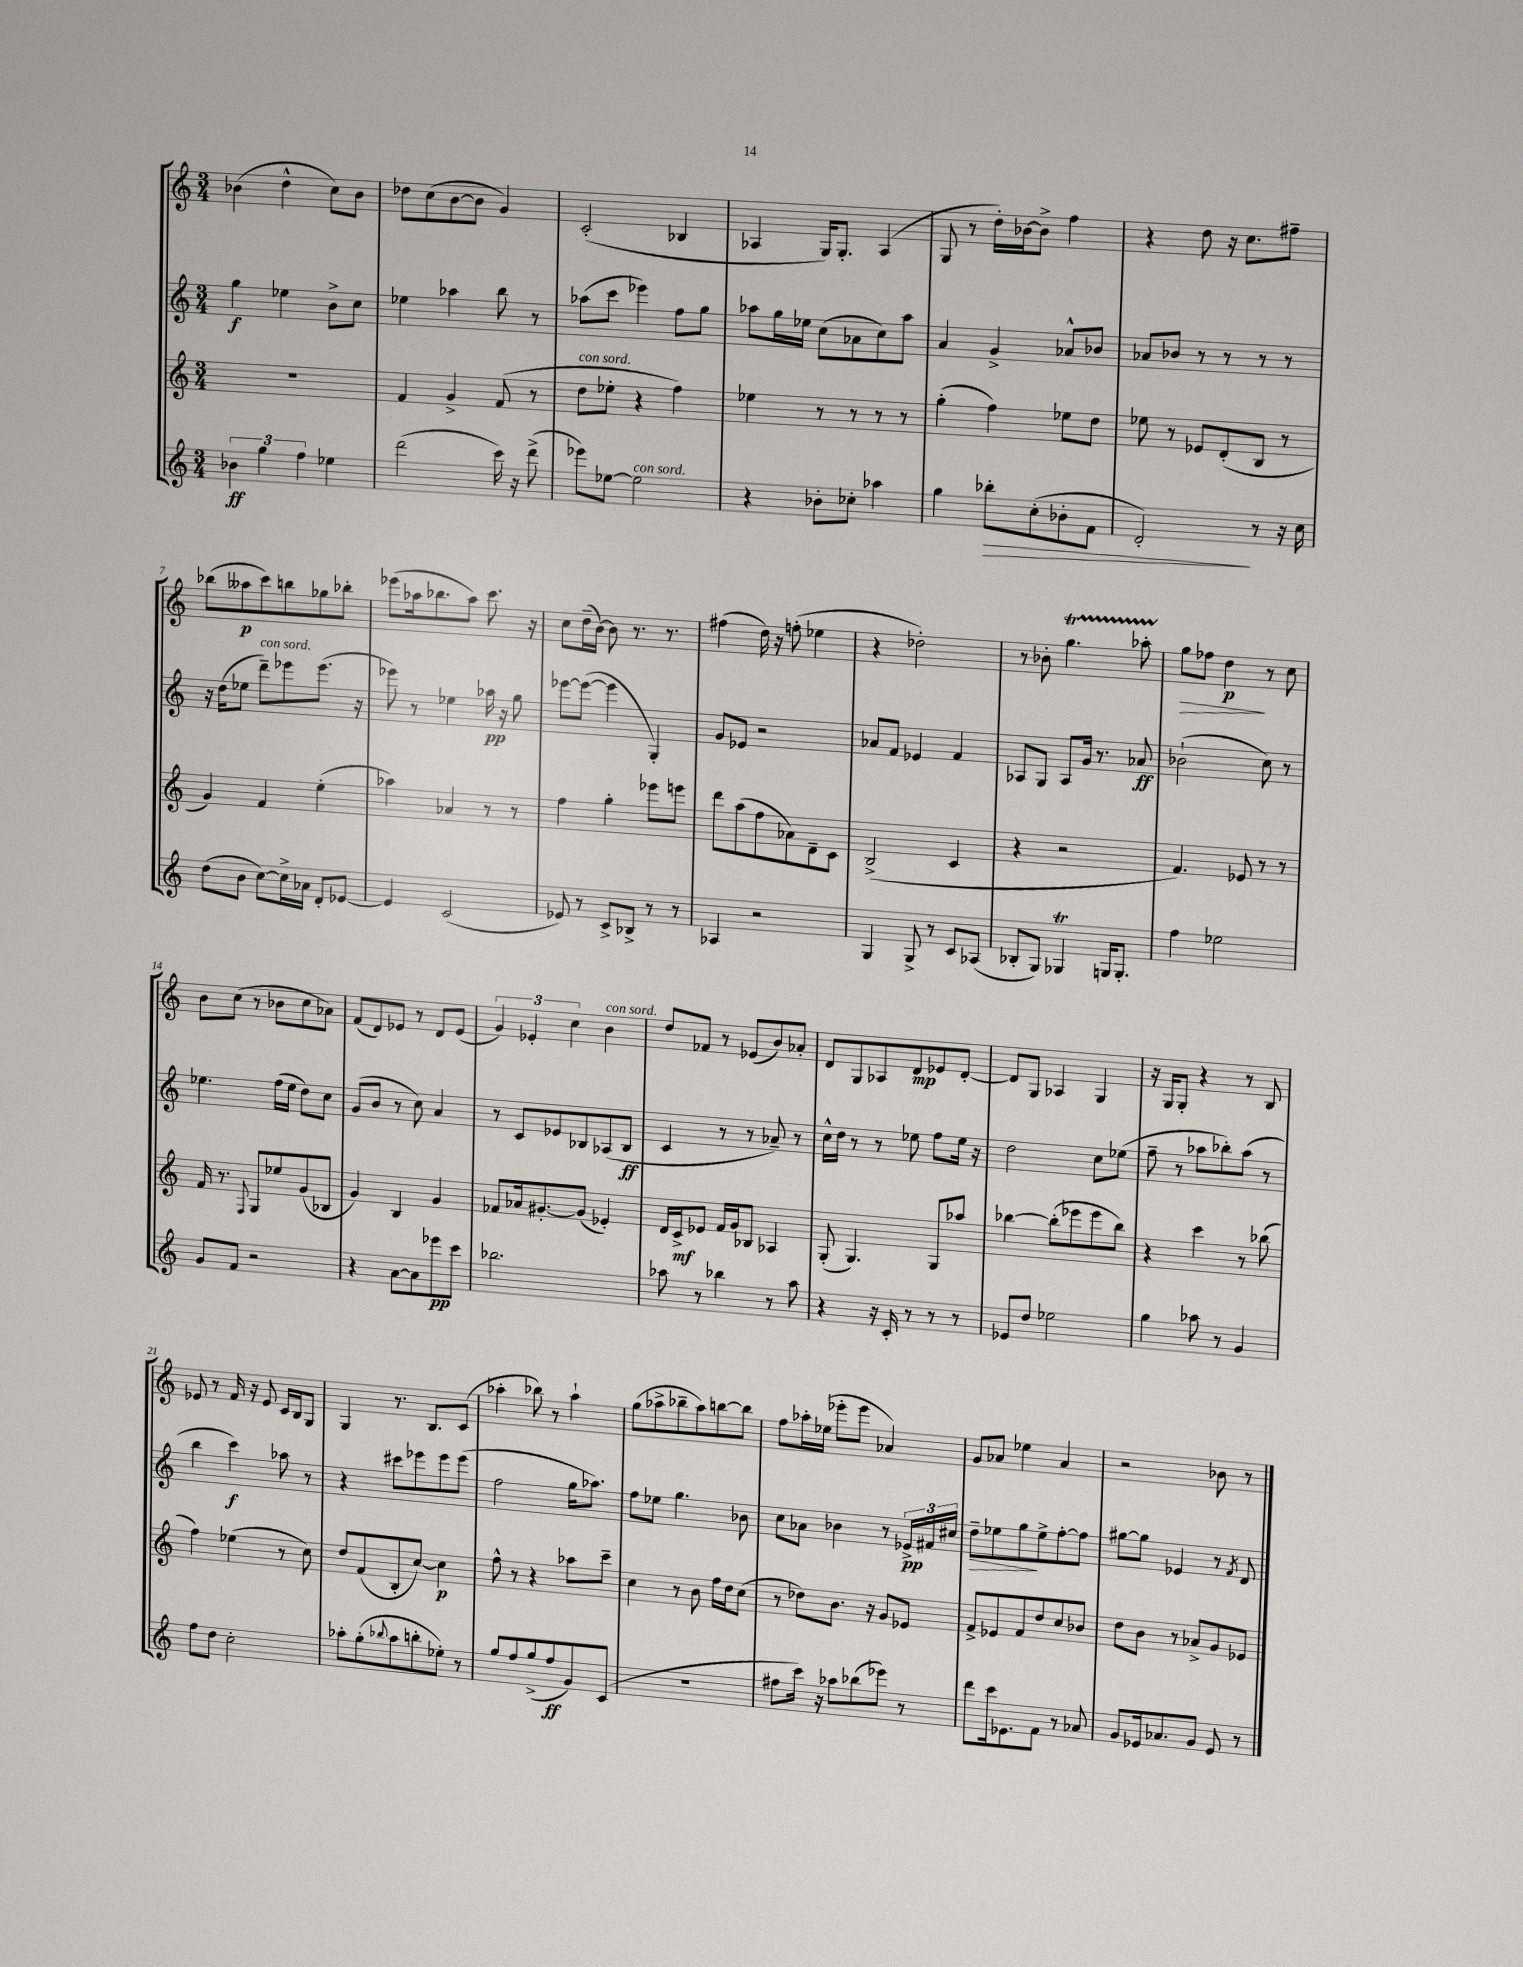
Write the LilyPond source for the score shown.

<<
\new StaffGroup <<
\new Staff = "s0" {
    \clef treble \key c \major \numericTimeSignature \time 3/4
    bes'4( d''4-^ c''8) bes'8 |
    des''8 c''8( b'8~ b'8 g'4) |
    c'2-.( bes4 |
    aes4 g16) g8.-. aes4( |
    g8 r8 d''16-.) bes'16~ bes'8-> f''4 |
    r4 d''8 r16 c''8. fis''8-- |
    bes''8( aeses''8\p c'''8) b''8 ges''8 bes''8-. |
    ees'''8( aes''16 bes''8. aes''8) c'''8. r16 |
    c''8 d''16--( b'16~) b'8 r8. r8. |
    fis''4( d''16) r16 f''8-.( ees''4 |
    r4 des''2-.) |
    r8 bes'8-. g''4.\startTrillSpan aes''8-. |
    g''8\stopTrillSpan\> fes''8 d''4\p\! r8 c''8 |
    b'8 c''8( r8 bes'8 c''8 aes'8) |
    f'8( d'8) ees'8 r8 d'8 ees'8( |
    \tuplet 3/2 { g'4) ees'4-. c''4 } b'4^\markup { \italic "con sord." } |
    d''8 fes'8 r8 ees'8( b'8) aes'8-. |
    d'8 g8 aes8 d'8\mp ees'8 d'8~-. |
    d'8 g8 aes4 g4 |
    r16 g16 g8-. r4 r8 b8 |
    ees'8 r8 f'16 r16 ees'8 c'16 b16 g8 |
    g4 r8. b8. c'8( |
    aes''4-. bes''8) r8 aes''4-! |
    g''8( aes''8-> bes''8-- aes''8) b''8~ b''8 |
    f''8 aes''16-. ees''16( ees'''8-. ees'''8 aes'4) |
    g'8 aes'8 ees''4 aes'4 |
    r2 bes'8 r8 \bar "|." |
}
\new Staff = "s1" {
    \clef treble \key c \major \numericTimeSignature \time 3/4
    g''4\f ees''4 b'8-> c''8 |
    ees''4 aes''4 b''8 r8 |
    aes''8( c'''8 ees'''4) f''8 g''8 |
    aes''8 g''16 ees''16 c''8( aes'8 c''8) aes''8 |
    a'4 g'4-> aes'8-^ bes'8 |
    aes'8 bes'8 r8 r8 r8 r8 |
    r16 d''16( ees''8 d'''8--^\markup { \italic "con sord." }) ees'''8 ees'''8.( r16 |
    ees'''8) r8 ees''4 aes''16\pp r16 g''8 |
    ees'''8~ ees'''8~( ees'''4 g4-.) |
    g'8 ees'8 r2 |
    aes'8 f'8 ees'4 f'4 |
    aes8 g8 aes8 g'16 r8. aes'8\ff |
    bes'2-!( c''8) r8 |
    ees''4. f''16( ees''16 d''8) c''8 |
    g'8( b'8 r8 c''8) a'4 |
    r8 c'8 ees'8 bes8 aes8( bes8\ff |
    c'4 r8 r8 aes'8--) r8 |
    c''16-^ d''16 r8 r8 ees''8 f''8 ees''16 r16 |
    d''2 c''8 ees''8( |
    f''8-- r8 aes''8 bes''8-.) aes''8( r8 |
    b''4 c'''4\f) aes''8 r8 |
    r4 cis'''8 ees'''8 ees'''8 ees'''8( |
    f''2 g''16 aes''8.) |
    f''8 ees''8 g''4. bes'8 |
    c''8 aes'8 bes'4 r8 \tuplet 3/2 { ees'16->\pp fis'16 cis''16 } |
    d''8--\> ees''8 g''8\! ees''8-> f''8~-. f''8 |
    gis''8~ gis''8 ees'4 r8 \acciaccatura { f'8 } d'8 \bar "|." |
}
\new Staff = "s2" {
    \clef treble \key c \major \numericTimeSignature \time 3/4
    R2. |
    f'4 g'4-> f'8( r8 |
    d''8^\markup { \italic "con sord." } ees''8-. r4 f''4) |
    ees''4 r8 r8 r8 r8 |
    g''4-.( f''4) ees''8 d''8 |
    ees''8 r8 ees'8 d'8-.( b8 r8 |
    g'4) f'4 e''4-.( |
    aes''4) aes'4 r8 r8 |
    f''4 g''4-. ees'''8 e'''8 |
    d'''8 a''8( f''8 aes'8) d'8-- c'8 |
    b2->( c'4 |
    r4 r2 |
    f'4.) ees'8 r8 r8 |
    f'16 r8. \appoggiatura { f8 } g8 ees''8 g'8( bes8 |
    g'4) b4 g'4 |
    fes'8 aes'16 gis'8.~-. gis'8( ees'4-.) |
    d'16 c'16->\mf ees'8 f'16 g'16 bes8 aes4 |
    g8-.( g4.) g8 aes''8 |
    bes''4~ bes''8-.( ees'''8 ees'''8 bes''8) |
    r4 c'''4 r8 bes''8( |
    f''4) ees''4( r8 c''8) |
    d''8 f'8( b8-. c''8~) c''4\p |
    f''8-^ r8 r4 aes''8 c'''8-- |
    c''4 r8 b'8 f''16 d''16 c''8( |
    r8 des''8) b'8. r16 g'8 ees'8 |
    f'8-> ees'8 f'8 d''8 c''8 bes'8 |
    d''8 b'8 r8 aes'8-> g'8 ees'8 \bar "|." |
}
\new Staff = "s3" {
    \clef treble \key c \major \numericTimeSignature \time 3/4
    \tuplet 3/2 { bes'4\ff g''4 f''4 } ees''4 |
    d'''2( c'''16) r16 d'''8->( |
    ees'''8) ees''8~ ees''2^\markup { \italic "con sord." } |
    r4 bes'8-. ces''8-. aes''4 |
    g''4 bes''8-.\> c''8-.( bes'8-. f'8 |
    d'2-.\!) r8 r16 c''16 |
    d''8( b'8 c''8~) c''16-> aes'16 d'8-. ees'8~ |
    ees'4 c'2( |
    ees'8) r8 c'8-> bes8-> r8 r8 |
    aes4 r2 |
    g4 g8-> r8 c'8 aes8( |
    bes8-. g8) ges4\trill g16 g8.-. |
    f''4 ees''2 |
    g'8 f'8 r2 |
    r4 a'8~ a'8 ees'''8\pp c'''8 |
    bes''2. |
    aes''8 r8 bes''4 r8 aes''8 |
    r4 r16 c'16-. r8 r8 r8 |
    ees'8 d''8 ees''2 |
    g''4 aes''8 r8 g'4 |
    f''8 d''8 c''2-. |
    aes''8-. g''8-.( \appoggiatura { bes''8 } aes''8 b''8-. ees''8-.) r8 |
    g''8 f''8 g''8->( f''8\ff g'8) c'8( |
    R2. |
    fis''8 c'''16) r16 aes''8 bes''8( ees'''8) r8 |
    d'''8 c'''16 ees'8. f'8 r8 aes'8 |
    g'8 ees'16 aes'8. g'8 ees'8 r8 \bar "|." |
}
>>
>>
